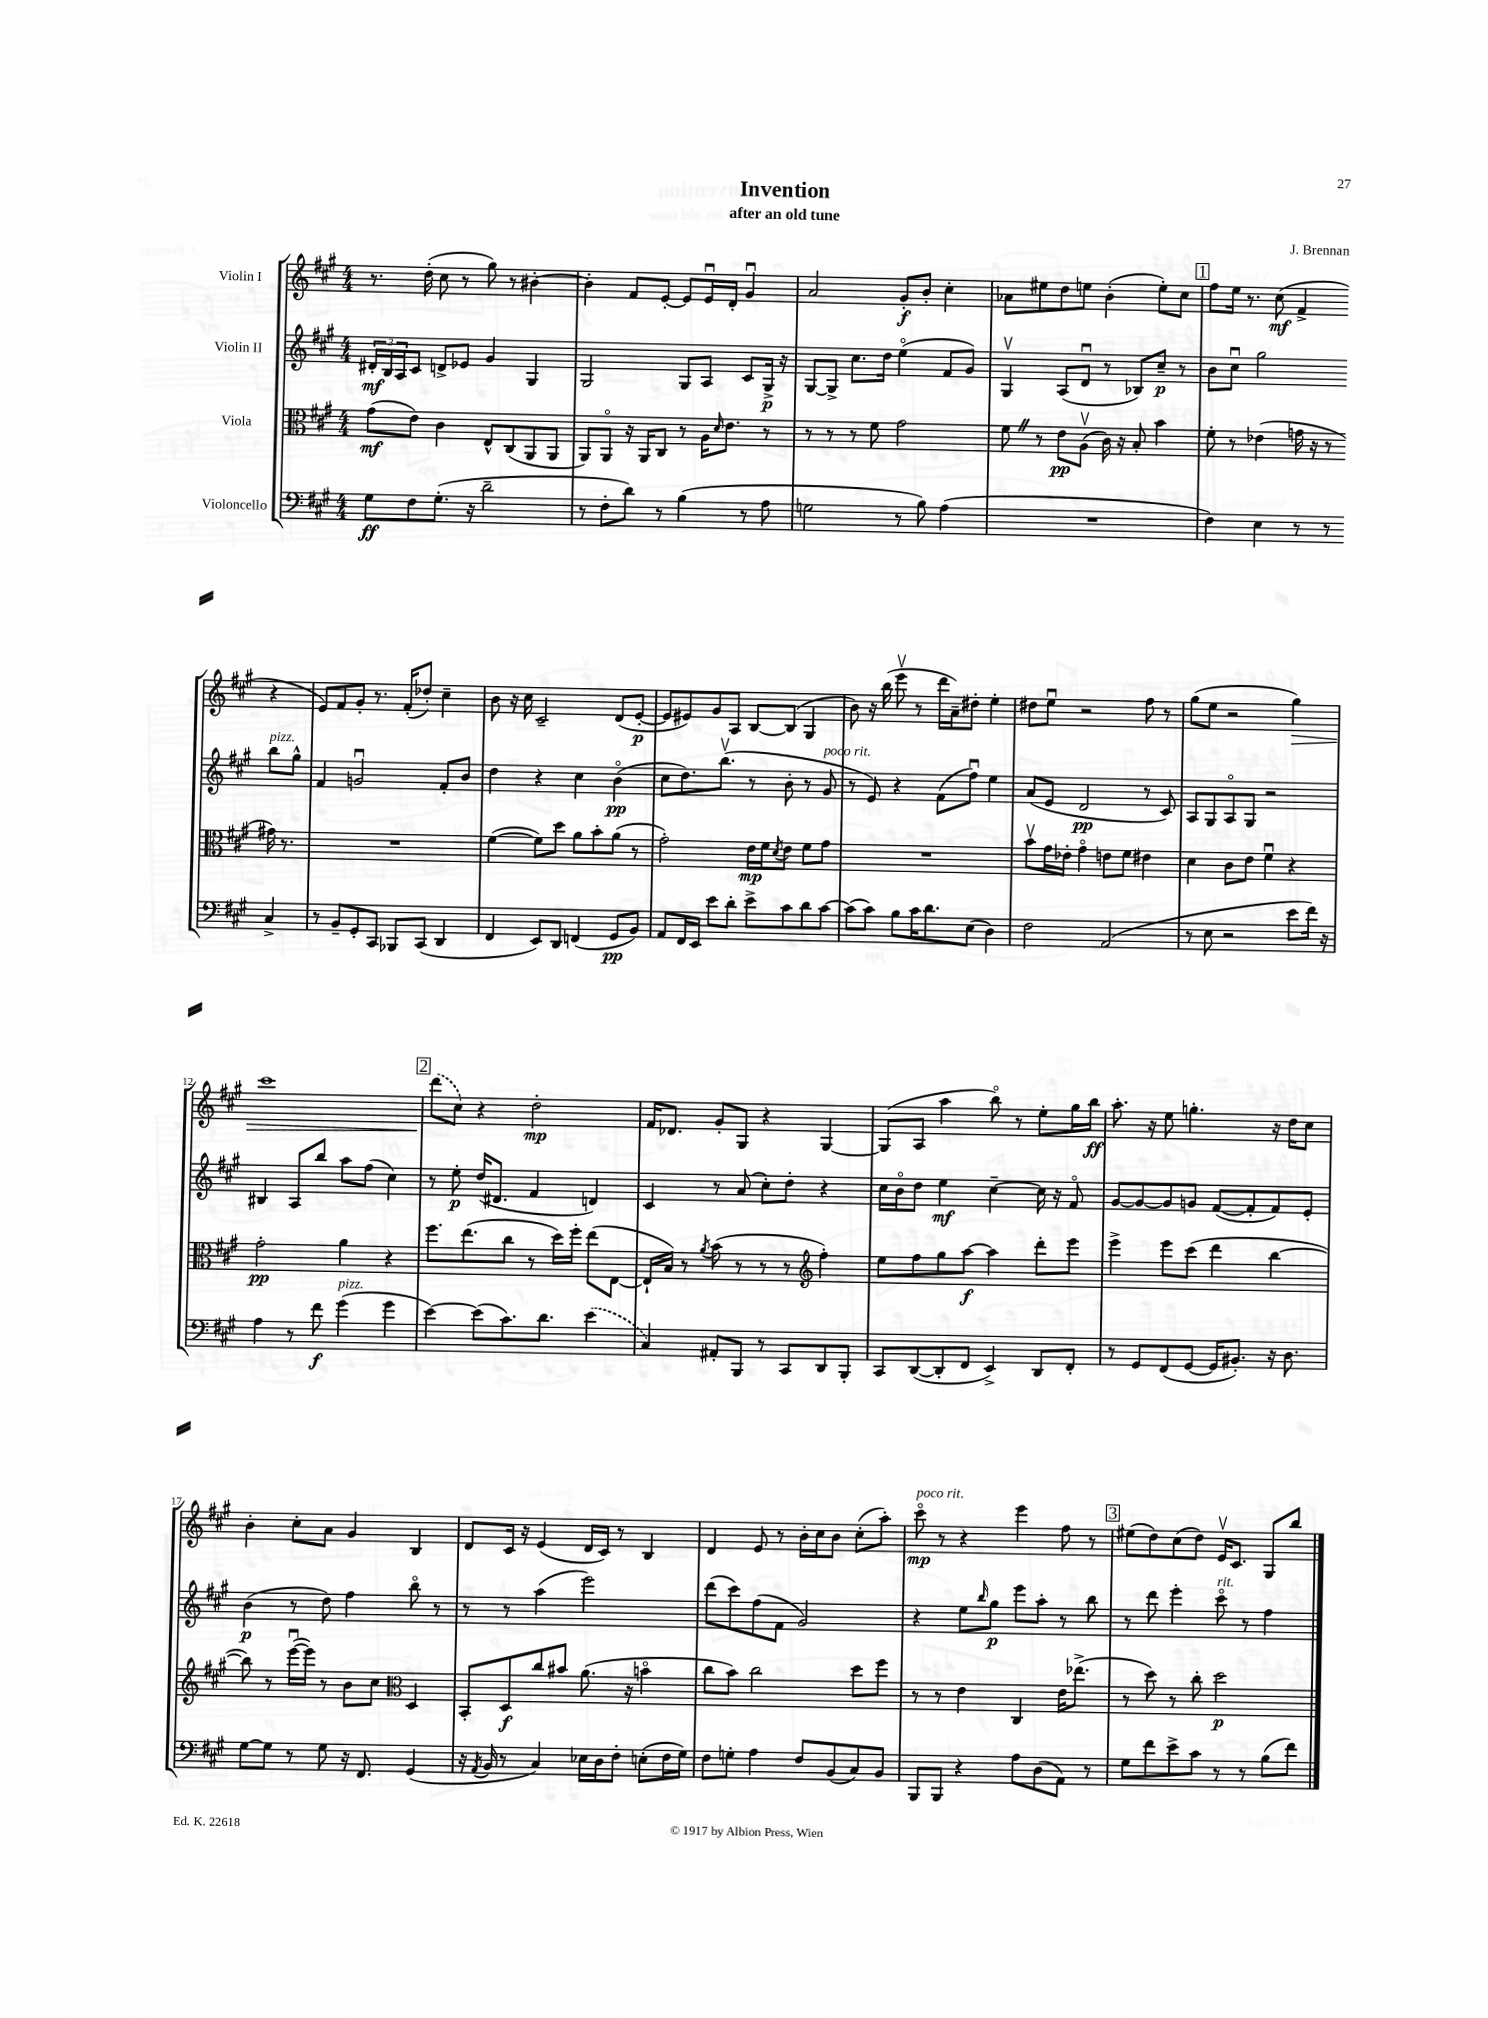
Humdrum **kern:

**kern	**kern	**kern	**kern
*staff4	*staff3	*staff2	*staff1
*clefF4	*clefC3	*clefG2	*clefG2
*k[f#c#g#]	*k[f#c#g#]	*k[f#c#g#]	*k[f#c#g#]
*M4/4	*M4/4	*M4/4	*M4/4
8G#	(8g#	24d#'	8.r
.	.	24B	.
.	.	24A	.
8F#	8e)	8c#	.
.	.	.	(16dd'
(8.G#'	4c#	8d^	8cc#
.	.	8e-	8r
16r	.	.	.
2d~	8E^^	4g#	8gg#)
.	(8C#	.	8r
.	8AA	4G#	[4b#'
.	8AA	.	.
=	=	=	=
8r	8AA)	2G#	4b#']
8F#'	8AAo	.	.
8d)	16r	.	8f#
.	16AA	.	.
8r	8C#	.	[8e'
(4B	8r	8G#	8e]
.	16A	8A	16eu
.	16qqd	.	.
.	8.e	.	16d'
8r	.	8c#	4g#u
8A	8r	16G#^	.
.	.	16r	.
=	=	=	=
2G	8r	[8G#	2a
.	8r	8G#^]	.
.	8r	8.cc#	.
.	8f#	.	.
.	.	16dd	.
8r	2g#	(4eeo	8g#'
8B)	.	.	8b'
(4A	.	8f#	4cc#'
.	.	8g#)	.
=	=	=	=
1r	8f#	4G#v	8a-
.	8r	.	8ee#
.	8e	(8A	8dd
.	(8Av	8du	8ee
.	16c#)	8r	(4b'
.	16r	.	.
.	8B'	8B-)	.
.	4b	8cc#~	8ee')
.	.	8r	8cc#
=	=	=	=
4F#)	8f#'	8b	8ff#
.	8r	8cc#u	16ee
.	.	.	8.r
4E	(4e-	2gg#	.
.	.	.	(8cc#
8r	16g	.	4f#^
.	16r	.	.
8r	8r	.	.
4C#^	16g#)	8bb	4r
.	8.r	.	.
.	.	8gg#^^	.
=	=	=	=
8r	1r	4f#	8e)
8BB~	.	.	8f#
8GG#'	.	2gu	8g#'
8CC#	.	.	8.r
8BBB-	.	.	.
.	.	.	(16f#'
(8CC#	.	.	8dd-')
4DD	.	8f#'	4cc#~
.	.	8b	.
=	=	=	=
4FF#	([4f#	4dd	8b
.	.	.	16r
.	.	.	16cc#
8EE)	8f#])	4r	2c#~
8DD	8dd	.	.
(4FF	8a	4cc#	.
.	8b'	.	.
8GG#	(8a	(4bo	(8d
8BB)	8r	.	[8e'
=	=	=	=
8AA	2g#')	8cc#	8e]
16FF#	.	8.dd)	8e#)
16EE	.	.	.
8e	.	.	8g#
.	.	(8.bbv	.
8d'	.	.	8A
8e^	16e	8r	[8B
.	16f#	.	.
.	8qd	.	.
8c#	8e	8b'	(8B]
8d	8f#	8r	4G#
[8c#	8g#	8g#	.
=	=	=	=
(8c#]	1r	8r	8b)
8c#)	.	8e)	16r
.	.	.	(16bb
8B	.	4r	8eeev
16c#	.	.	8r
8.d	.	.	.
.	.	(8f#	16ddd
.	.	.	16a~)
(8E	.	8ff#u)	8dd#'
4D)	.	4ee	4ee'
=	=	=	=
2F#	8bv	(8a	8dd#
.	16g#	8e	8eeu
.	16e-'	.	.
.	4g#o	2d	2r
(2AA	8e	.	.
.	8f#	.	.
.	4e#	8r	8ff#
.	.	8c#)	8r
=	=	=	=
8r	4d	8A	(8gg#
8E	.	8G#	8ee
2r	8c#	8Ao	2r
.	8e	8G#	.
.	4f#u	2r	.
8e	4r	.	4gg#)
16f#)	.	.	.
16r	.	.	.
=	=	=	=
4A	2g#'	4B#	1ccc#
8r	.	8A	.
8f#	.	8bb	.
(4g#	4a	8aa	.
.	.	(8ff#	.
4g#	4r	4cc#)	.
=	=	=	=
[4e)	8.ff#	8r	(8ddd
.	.	8ee'	8cc#)
.	(8.ee	.	.
(8e]	.	(16dd	4r
.	.	8.d#	.
8.c#)	8cc#	.	.
.	8r	4f#	2dd'
8.d	.	.	.
.	16dd)	.	.
.	16ff#'	.	.
(4e	(8ee	4d)	.
.	[8E	.	.
=	=	=	=
4C#)	16E`]	4c#	16f#
.	16B)	.	8.d-
.	8r	.	.
.	8qa	.	.
8AA#'	(8b	8r	8g#'
8BBB	8r	(8a	8G#
8r	8r	8cc#')	4r
8CC#	8r	8dd'	.
*	*clefG2	*	*
8DD	4ff#')	4r	[4G#
8BBB'	.	.	.
=	=	=	=
8CC#	8ee	16cc#	(8G#]
.	.	16bo	.
([8DD	8ff#	8dd	8A
8DD']	8gg#	4ee	4aa
8FF#	[8aa	.	.
4EE^)	4aa]	[4cc#~	8bbo)
.	.	.	8r
8DD	8ddd'	16cc#]	8ee'
.	.	16r	.
8FF#'	8eee	8f#o	16gg#
.	.	.	16bb
=	=	=	=
8r	4eee^	[8g#	8.aa'
8GG#	.	8g#_	.
.	.	.	16r
(8FF#	8eee	8g#]	8ee
[8GG#	(8ccc#	8g	4.gg'
16GG#]	4ddd	([8f#	.
8.BB#')	.	.	.
.	.	8f#']	.
16r	[4bb	8f#)	16r
8.D	.	.	16dd
.	.	8e'	8cc#
=	=	=	=
[8G#	8bb])	(4b	4b'
8G#]	8r	.	.
8r	([16eeeu	8r	8cc#'
.	16eee])	.	.
8G#	8r	8dd)	8a
16r	8b	4ff#	4g#
8.FF#	.	.	.
.	8cc#	.	.
*	*clefC3	*	*
(4GG#	4D	8bbo	4B
.	.	8r	.
=	=	=	=
16r	8BB'	8r	8d
8qAA	.	.	.
16BB	.	.	.
8r	8D	8r	16c#
.	.	.	16r
4C#)	8cc#	(4aa	(4e
.	8b#	.	.
16E-	(8.a	2eee)	16d
16D	.	.	16c#)
8F#'	.	.	8r
.	16r	.	.
(8E'	4bo	.	4B
16F#	.	.	.
16G#)	.	.	.
=	=	=	=
8F#	8cc#	(8ddd	4d
8G'	8b)	8ccc#)	.
4A	2cc#	(8ff#	8e
.	.	8f#	8r
8F#	.	2g#)	16b'
.	.	.	16cc#
(8BB	.	.	8b
8C#)	8dd	.	(8cc#'
8BB	8ff#	.	8aa')
=	=	=	=
8BBB	8r	4r	8ccc#o
8BBB	8r	.	8r
4r	4e	8ee	4r
.	.	16qqbb	.
.	.	8gg#	.
8A	4C#	8eee	4eee
(8D	.	8aa'	.
8AA)	16e	8r	8ff#
.	(8.ee-^	.	.
8r	.	8bb	8r
=	=	=	=
8G#	8r	8r	(8ee#
8f#	8dd)	8ddd	8dd)
8e^	8r	4eee'	(8cc#
8c#	8cc#'	.	8dd)
8r	2dd	8ccc#o	16ev
.	.	.	8.c#
8r	.	8r	.
(8B	.	4ff#	8G#
8f#)	.	.	8bb
==	==	==	==
*-	*-	*-	*-
